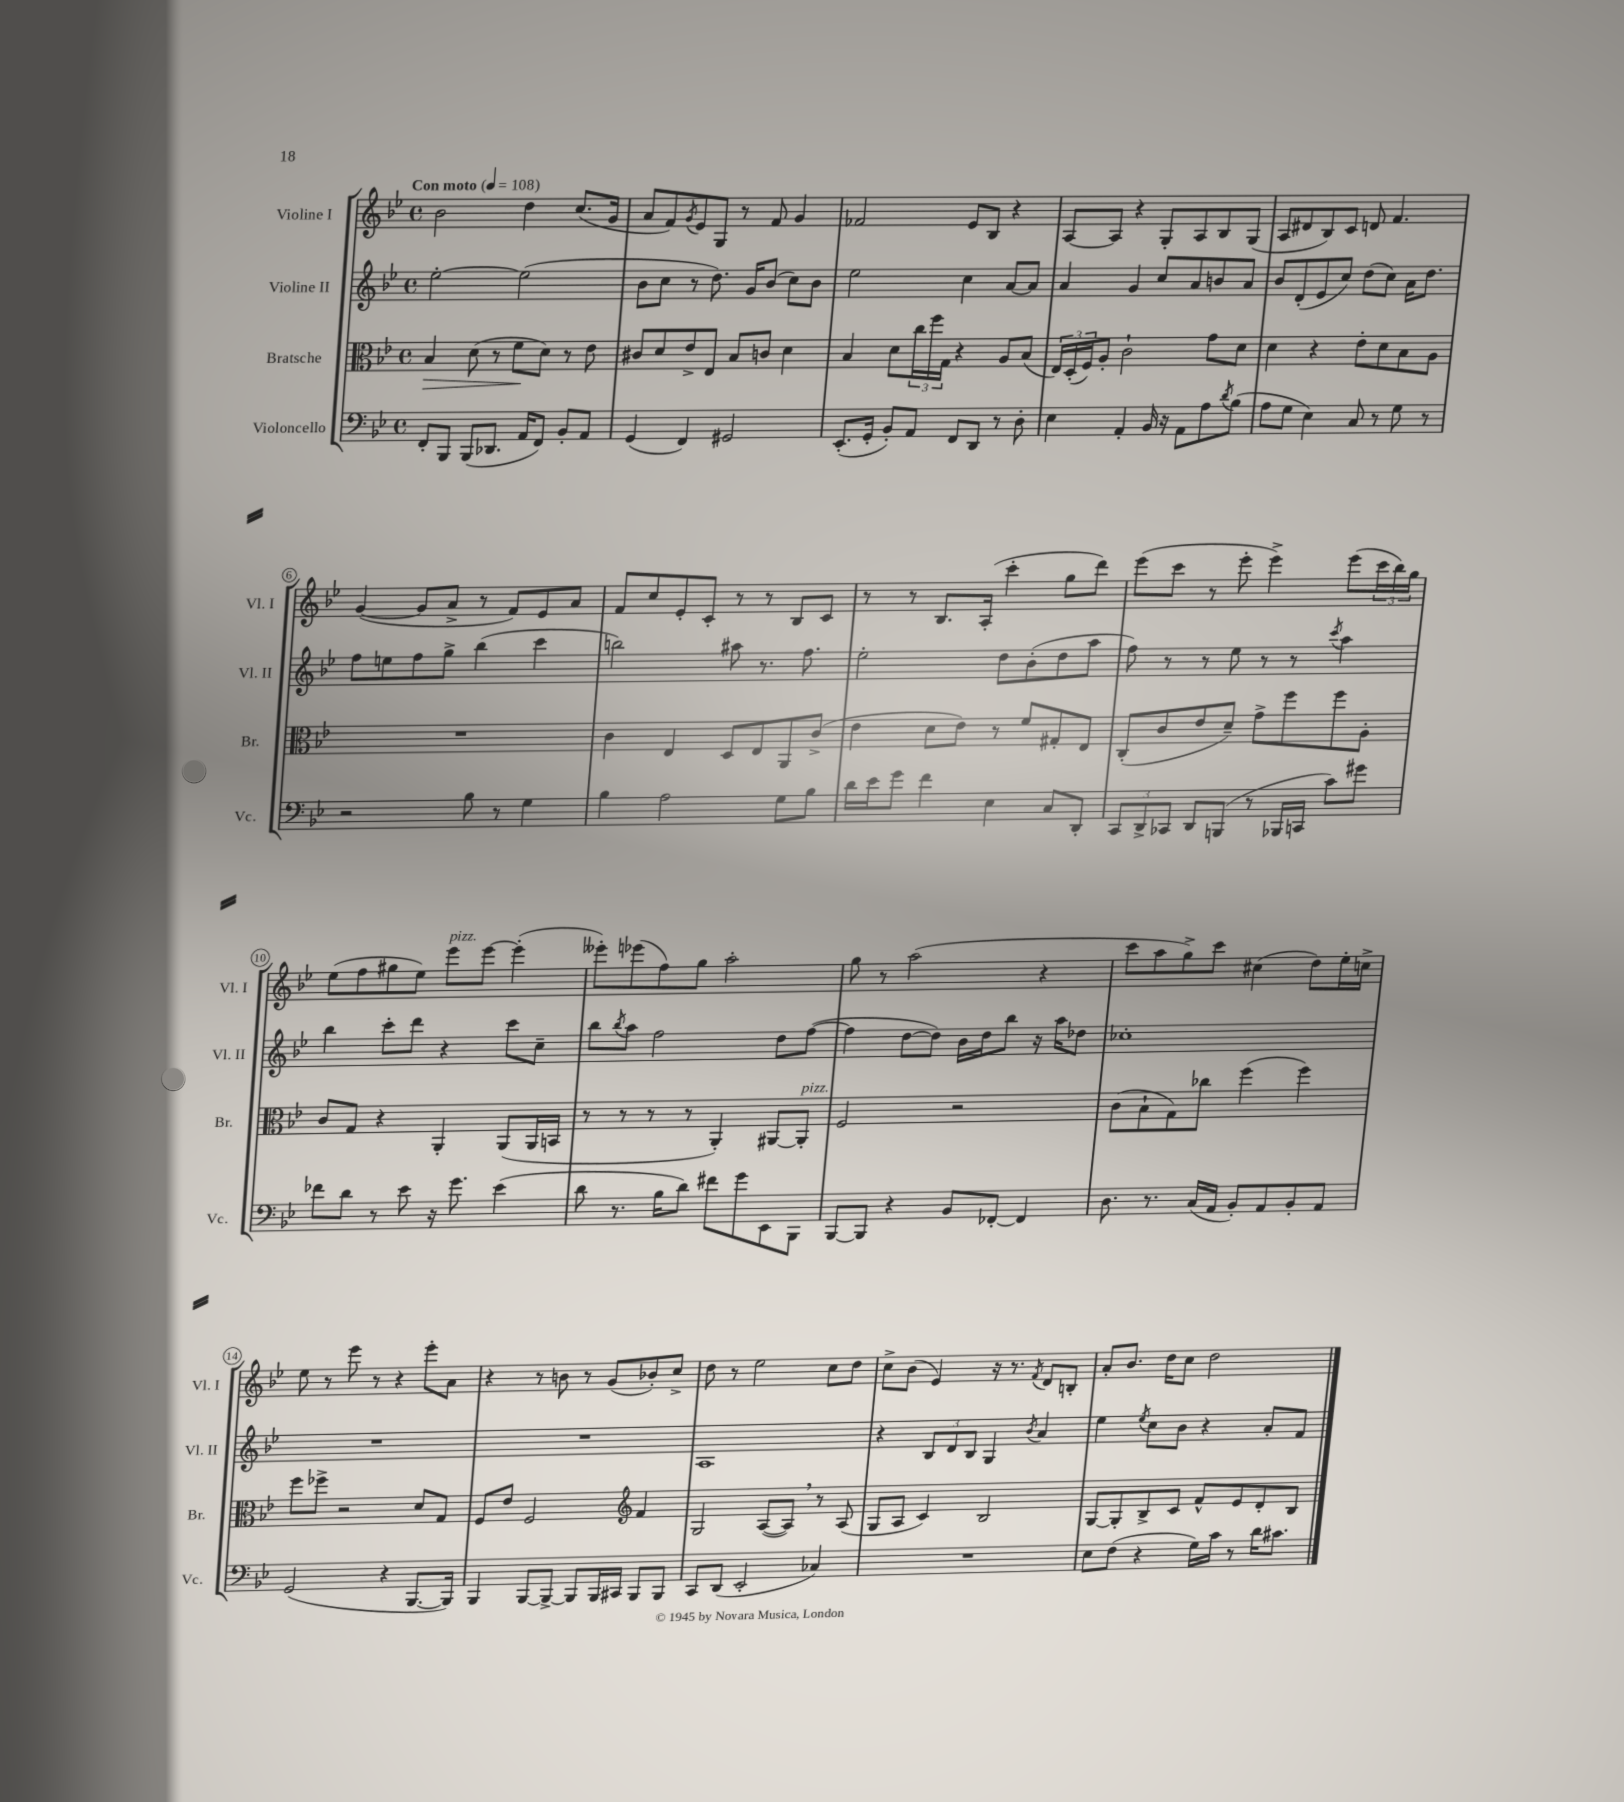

**kern	**kern	**kern	**kern
*staff4	*staff3	*staff2	*staff1
*clefF4	*clefC3	*clefG2	*clefG2
*k[b-e-]	*k[b-e-]	*k[b-e-]	*k[b-e-]
*M4/4	*M4/4	*M4/4	*M4/4
*met(c)	*met(c)	*met(c)	*met(c)
*MM108	*MM108	*MM108	*MM108
8FF'	4B-	[2ee-'	2b-
8BBB-	.	.	.
(8BBB-	(8d	.	.
8.DD-	8r	.	.
.	8f	(2ee-]	4dd
16AA	.	.	.
8FF)	8d)	.	.
8BB-'	8r	.	(8.cc
8AA	8e-	.	.
.	.	.	16g
=	=	=	=
(4GG	8c#	8b-	8a
.	8d	8cc	8f)
.	.	.	8qg
4FF)	8e-^	8r	8e-
.	8E-	8.dd)	8G
2GG#	8B-	.	8r
.	.	16g	.
.	8c	(8b-	8f
.	4d	8cc)	4g
.	.	8b-	.
=	=	=	=
(8.EE-'	4B-	2ee-	2f-
16GG'	.	.	.
8BB-')	8d	.	.
8AA	24cc	.	.
.	24ff	.	.
.	24G	.	.
8FF	4r	4cc	8e-
8DD	.	.	8B-
8r	8A	[8a	4r
8D'	(8B-	8a]	.
=	=	=	=
4E-	24E-)	4a	[8A
.	(24D'	.	.
.	24F)	.	.
.	8A'	.	8A]
4AA'	2c`	4g	4r
16BB-	.	8cc	8G'
16r	.	.	.
8AA	.	8a	8A
8A	8g	8b	8B-
8qd	.	.	.
(8B-	8d	8a	(8G
=	=	=	=
8A	4d	8b-	8A
8G	.	(8d'	8d#
4E-)	4r	8e-	8B-)
.	.	8cc)	8c
8C	8e-'	(8dd	8d
8r	8d	8cc)	4.f
8G	8B-	16a	.
.	.	8.dd	.
8r	8A	.	.
=	=	=	=
2r	1r	8ff	([4g
.	.	8ee	.
.	.	8ff	8g]
.	.	8gg^	8a^
8B-	.	(4bb-	8r
8r	.	.	8f)
4G	.	4ccc	8e-
.	.	.	8a
=	=	=	=
4B-	4c	2bb)	8f
.	.	.	8cc
2A	4E-	.	8e-'
.	.	.	8c'
.	8D	8aa#	8r
.	8E-	8.r	8r
8G	8AA	.	8B-
.	.	8.ff	.
8B-	(8c^	.	8c
=	=	=	=
16d	4e-	2ee-'	8r
16e-	.	.	.
8g	.	.	8r
4f	8d	.	8.B-
.	8e-)	.	.
.	.	.	(16A'
4E-	8r	8dd	4ccc'
.	8f	(8b-'	.
8C	8G#'	8dd	8gg
8DD'	8E-	8aa	8ddd)
=	=	=	=
12CC	(8C'	8ff)	(8eee-
12DD^	.	.	.
.	8c	8r	8ccc
12CC-	.	.	.
8DD	8e-	8r	8r
(8BBB	8d~)	8ee-	8eee-'
8r	8g^	8r	4eee-^)
16BBB-	8ff	8r	.
16CC	.	.	.
.	.	8qccc	.
8c)	8ff	4aa	(8eee-
8g#	8A'	.	24ccc
.	.	.	24bb-)
.	.	.	24gg
=	=	=	=
8f-	8c	4bb-	(8ee-
8d	8G	.	8ff
8r	4r	8ccc'	8gg#
8e-	.	8ddd	8ee-)
16r	4AA'	4r	8eee-
8.g	.	.	.
.	.	.	[8eee-
(4e-	(8AA	8ccc	(4eee-']
.	16AA	8cc~	.
.	16BB	.	.
=	=	=	=
8d	8r	8bb-	8eee--')
.	.	8qbb-	.
8.r	8r	8aa	(8eee-
.	8r	2ff	8ff)
16B-	.	.	.
8d)	8r	.	8gg
8f#	4AA')	.	2aa'
8g	.	.	.
8EE-	[8AA#	8dd	.
8BBB-	8AA#']	([8ff	.
=	=	=	=
[8BBB-	2F	4ff]	8gg
8BBB-]	.	.	8r
4r	.	[8dd	(2aa
.	.	8dd])	.
8BB-	2r	16b-	.
.	.	16dd	.
[8FF-'	.	8bb-	.
4FF-]	.	16r	4r
.	.	16aa	.
.	.	8dd-	.
=	=	=	=
8.D	(8c	1cc-'	8ccc
.	8B-`	.	8aa
8.r	.	.	.
.	8G)	.	8gg^)
(16C	8cc-	.	8ccc
16AA	.	.	.
8BB-')	(4ff	.	(4cc#
8AA	.	.	.
8BB-'	4ff)	.	8dd)
8AA	.	.	16ee-'
.	.	.	16cc^
=	=	=	=
(2GG	8ff	1r	8ee-
.	8ff-^	.	8r
.	2r	.	8eee-
.	.	.	8r
4r	.	.	4r
[8.BBB-	8d	.	8eee-'
.	8G	.	8a
16BBB-])	.	.	.
=	=	=	=
4BBB-	8F	1r	4r
.	8e-	.	.
[8BBB-	2F	.	8r
8BBB-^_	.	.	8b
8BBB-]	.	.	8r
16BBB-	.	.	(8g
16CC#	.	.	.
*	*clefG2	*	*
8BBB-	4f	.	8b-')
8BBB-	.	.	8cc^
=	=	=	=
8CC	2G	1A	8dd
(8DD	.	.	8r
2EE-'	.	.	2ee-
.	([8A	.	.
.	8A])	.	.
4C-)	8r	.	8cc
.	(8A	.	8dd
=	=	=	=
1r	8G	4r	8cc^
.	8A	.	(8b-
.	4c)	12B-	4e-)
.	.	12d	.
.	.	12B-	.
.	2B-	4G	16r
.	.	.	8.r
.	.	8qb-	8qf
.	.	4a	8d
.	.	.	8B'
=	=	=	=
8E-	[8G	4ee-	8a'
(8F	8G']	.	8.b-
.	.	8qee-	.
4r	8B-^	8cc	.
.	.	.	16dd
.	8c	8b-	8cc
16G)	8f^^	4r	2dd
16c	.	.	.
8r	8e-	.	.
16d	8d'	8a'	.
8.c#	.	.	.
.	8B-	8f	.
==	==	==	==
*-	*-	*-	*-
